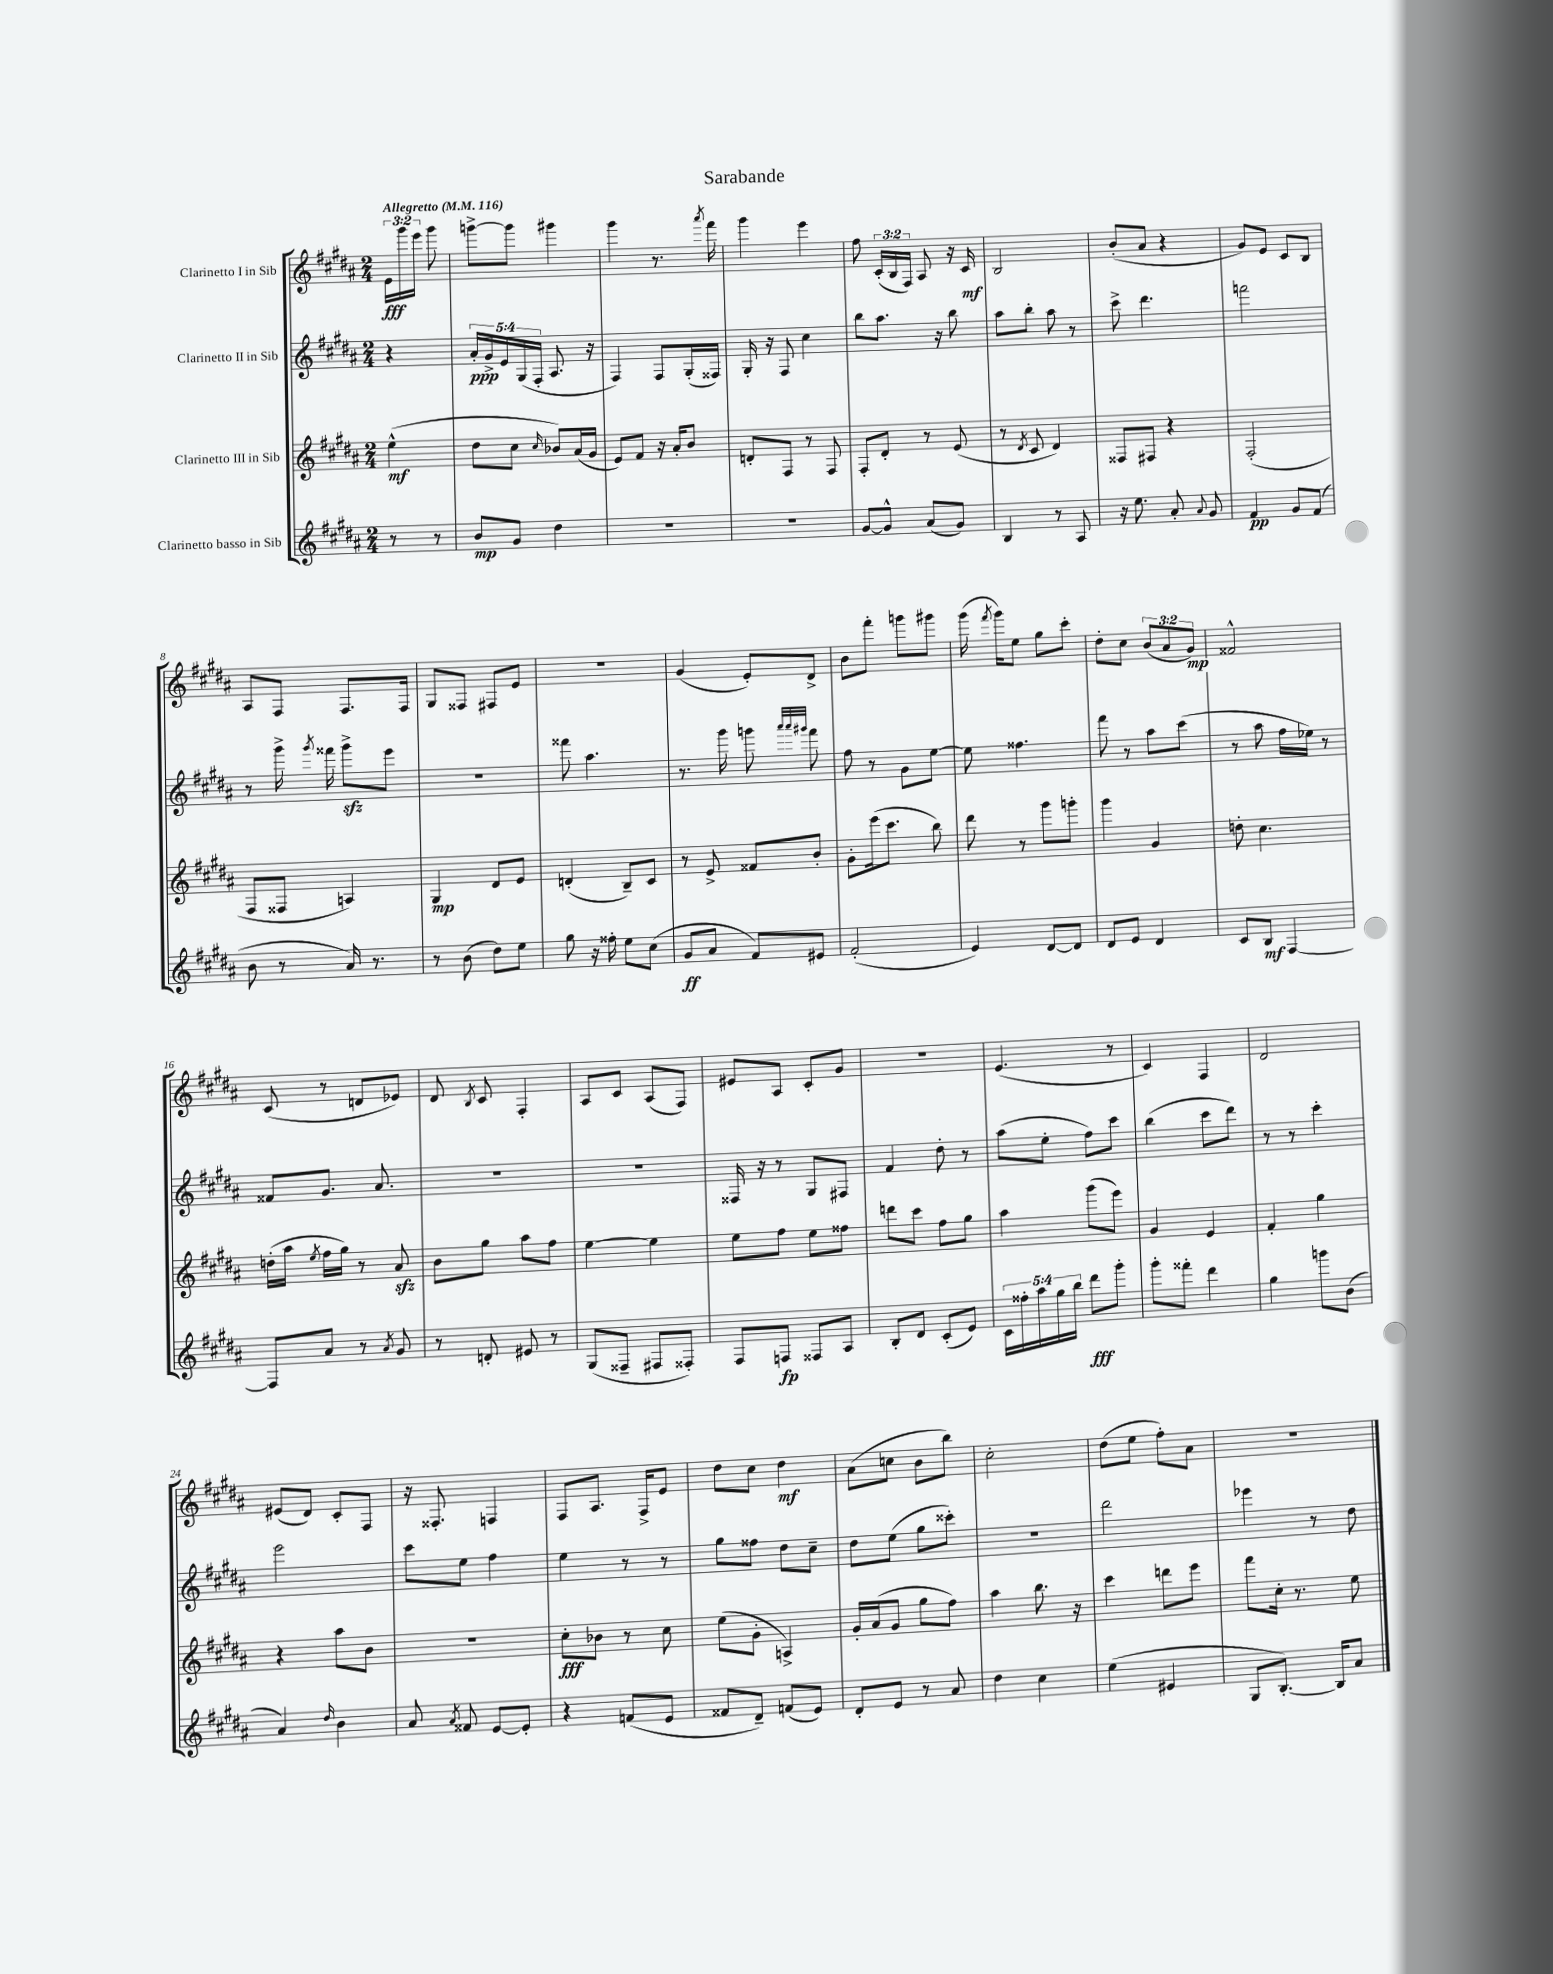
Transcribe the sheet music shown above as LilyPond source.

\header { title = "Sarabande" }
<<
\new StaffGroup <<
\new Staff = "s0" \with { instrumentName = "Clarinetto I in Sib" } {
    \clef treble \key b \major \numericTimeSignature \time 2/4 \override Staff.TupletNumber.text = #tuplet-number::calc-fraction-text \partial 4 \tempo "Allegretto" 4 = 116
    \autoBeamOff \tuplet 3/2 { e'16[\fff gis'''16 e'''16] } gis'''8 |
    g'''8[~-> g'''8] gis'''4 |
    gis'''4 r8. \acciaccatura { ais'''8 } fis'''16 |
    gis'''4 e'''4 |
    fis''8 \tuplet 3/2 { cis'16[-.( b16 fis16]) } ais8 r16 cis'16\mf |
    b2 |
    b'8[-.( ais'8] r4 |
    gis'8[) e'8] cis'8[ b8] |
    ais8[ fis8] fis8.[ fis16] |
    gis8[ fisis8] fis8[ e'8] |
    r2 |
    gis'4( e'8[-.) dis'8]-> |
    b'8[ fis'''8]-. g'''8[ gis'''8] |
    gis'''16( \acciaccatura { fis'''8 } gis'''16[) e''8] gis''8[ cis'''8]-. |
    dis''8[-. cis''8] \tuplet 3/2 { b'8[( ais'8 gis'8]\mp) } |
    fisis'2-^ |
    cis'8( r8 d'8[ ees'8]) |
    dis'8 \acciaccatura { b8 } cis'8 fis4-. |
    ais8[ cis'8] ais8[( fis8]) |
    eis'8[ ais8] cis'8[-. gis'8] |
    r2 |
    e'4.( r8 |
    cis'4) fis4 |
    dis'2 |
    eis'8[( dis'8]) cis'8[-. fis8] |
    r16 fisis8.-. f4 |
    fis8[ ais8.] fis16[-> e'8] |
    dis''8[ cis''8] dis''4\mf |
    ais'8[( c''8] b'8[ b''8]) |
    cis''2-. |
    dis''8[( e''8] fis''8[-.) ais'8] |
    R2 \bar "|." |
}
\new Staff = "s1" \with { instrumentName = "Clarinetto II in Sib" } {
    \clef treble \key b \major \numericTimeSignature \time 2/4 \override Staff.TupletNumber.text = #tuplet-number::calc-fraction-text \partial 4
    \autoBeamOff r4 |
    \tuplet 5/4 { ais'16[-.\ppp gis'16-> e'16 gis16( fis16]-. } ais8. r16 |
    fis4) fis8[ gis16-.( fisis16]) |
    gis16-. r16 fis8 cis''4 |
    b''8[ ais''8.] r16 b''8 |
    ais''8[ b''8]-. ais''8 r8 |
    cis'''8-> dis'''4. |
    f'''2 |
    r8 gis'''16-> \acciaccatura { gis'''8 } fisis'''16 gis'''8[->\sfz e'''8] |
    R2 |
    fisis'''8 ais''4. |
    r8. gis'''16 g'''8 \grace { ais'''32[ ais'''32 gis'''32] } fis'''8 |
    fis''8 r8 gis'8[ e''8]~ |
    e''8 fisis''4. |
    fis'''8 r8 ais''8[ cis'''8]( |
    r8 ais''8 fis''16[ ees''16]) r8 |
    fisis'8[ gis'8.] ais'8. |
    R2 |
    R2 |
    fisis16 r16 r8 gis8[ fis8] |
    fis'4 dis''8-. r8 |
    ais''8[( e''8]-. fis''8[) cis'''8] |
    b''4( cis'''8[ dis'''8]) |
    r8 r8 cis'''4-. |
    e'''2 |
    cis'''8[ e''8] fis''4 |
    e''4 r8 r8 |
    gis''8[ fisis''8] dis''8[ cis''8]-- |
    dis''8[ e''8]( gis''8[ cisis'''8]-.) |
    R2 |
    dis'''2 |
    ees'''4 r8 dis''8 \bar "|." |
}
\new Staff = "s2" \with { instrumentName = "Clarinetto III in Sib" } {
    \clef treble \key b \major \numericTimeSignature \time 2/4 \partial 4
    \autoBeamOff e''4-^\mf( |
    dis''8[ cis''8] \grace { cis''16 } bes'8[) ais'16( gis'16] |
    e'8[) fis'8] r16 ais'16[-. b'8] |
    d'8[-. fis8] r8 fis8 |
    fis8[-. dis'8]-. r8 e'8( |
    r8 \acciaccatura { dis'8 } cis'8 dis'4) |
    fisis8[ fis8] r4 |
    fis2-.( |
    fis8[ fisis8] a4) |
    gis4\mp dis'8[ e'8] |
    d'4-.( b8[--) cis'8] |
    r8 e'8-> fisis'8[ b'8]-. |
    gis'8[-. e'''16( cis'''8.] b''8) |
    dis'''8 r8 gis'''8[ g'''8]-. |
    gis'''4 gis'4 |
    d''8-. cis''4. |
    d''16[-.( ais''16] \acciaccatura { e''8 } fis''16[ gis''16]) r8 ais'8\sfz |
    b'8[ gis''8] ais''8[ fis''8] |
    e''4~ e''4 |
    e''8[ fis''8] e''8[ fisis''8] |
    d'''8[ cis'''8] fis''8[ gis''8] |
    ais''4 gis'''8[( e'''8]) |
    gis'4 e'4 |
    fis'4-. gis''4 |
    r4 ais''8[ b'8] |
    R2 |
    cis''8[-.\fff bes'8] r8 cis''8 |
    e''8[( gis'8]-. a4->) |
    gis'16[-. ais'16( gis'8] gis''8[ fis''8]) |
    ais''4 b''8. r16 |
    cis'''4 d'''8[ e'''8] |
    fis'''8[ cis''16]-. r8. e''8 \bar "|." |
}
\new Staff = "s3" \with { instrumentName = "Clarinetto basso in Sib" } {
    \clef treble \key b \major \numericTimeSignature \time 2/4 \override Staff.TupletNumber.text = #tuplet-number::calc-fraction-text \partial 4
    \autoBeamOff r8 r8 |
    b'8[\mp gis'8] dis''4 |
    R2 |
    R2 |
    gis'8[~ gis'8]-^ ais'8[( gis'8]) |
    b4 r8 ais8 |
    r16 e''8. ais'8-. \appoggiatura { ais'8 } gis'8 |
    fis'4\pp gis'8[ fis'8]( |
    b'8 r8 ais'16) r8. |
    r8 b'8( dis''8[) e''8] |
    gis''8 r16 fisis''16-. e''8[ cis''8]( |
    gis'8[\ff ais'8] fis'8[) eis'8] |
    fis'2-.( |
    e'4) dis'8[~ dis'8] |
    dis'8[ e'8] dis'4 |
    cis'8[ b8]\mf fis4~ |
    fis8[ ais'8] r8 \acciaccatura { ais'8 } gis'8 |
    r8 d'8-. eis'8 r8 |
    gis8[( fisis8]-- fis8[ fisis8]-.) |
    fis8[ f8]\fp fisis8[ ais8] |
    b8[-. dis'8] cis'8[-.( e'8]) |
    \tuplet 5/4 { cis'16[ fisis''16-. ais''16 gis''16 b''16] } dis'''8[\fff gis'''8]-. |
    gis'''8[-. fisis'''8]-. dis'''4 |
    gis''4 g'''8[ b'8]( |
    ais'4) \grace { dis''16 } b'4 |
    ais'8 \acciaccatura { ais'8 } fisis'8 e'8[~ e'8]-. |
    r4 f'8[( e'8] |
    fisis'8[ dis'8]--) f'8[( e'8]) |
    dis'8[-. e'8] r8 ais'8 |
    dis''4 cis''4 |
    e''4( eis'4 |
    gis8[ b8.]~-.) b16[ ais'8] \bar "|." |
}
>>
>>
